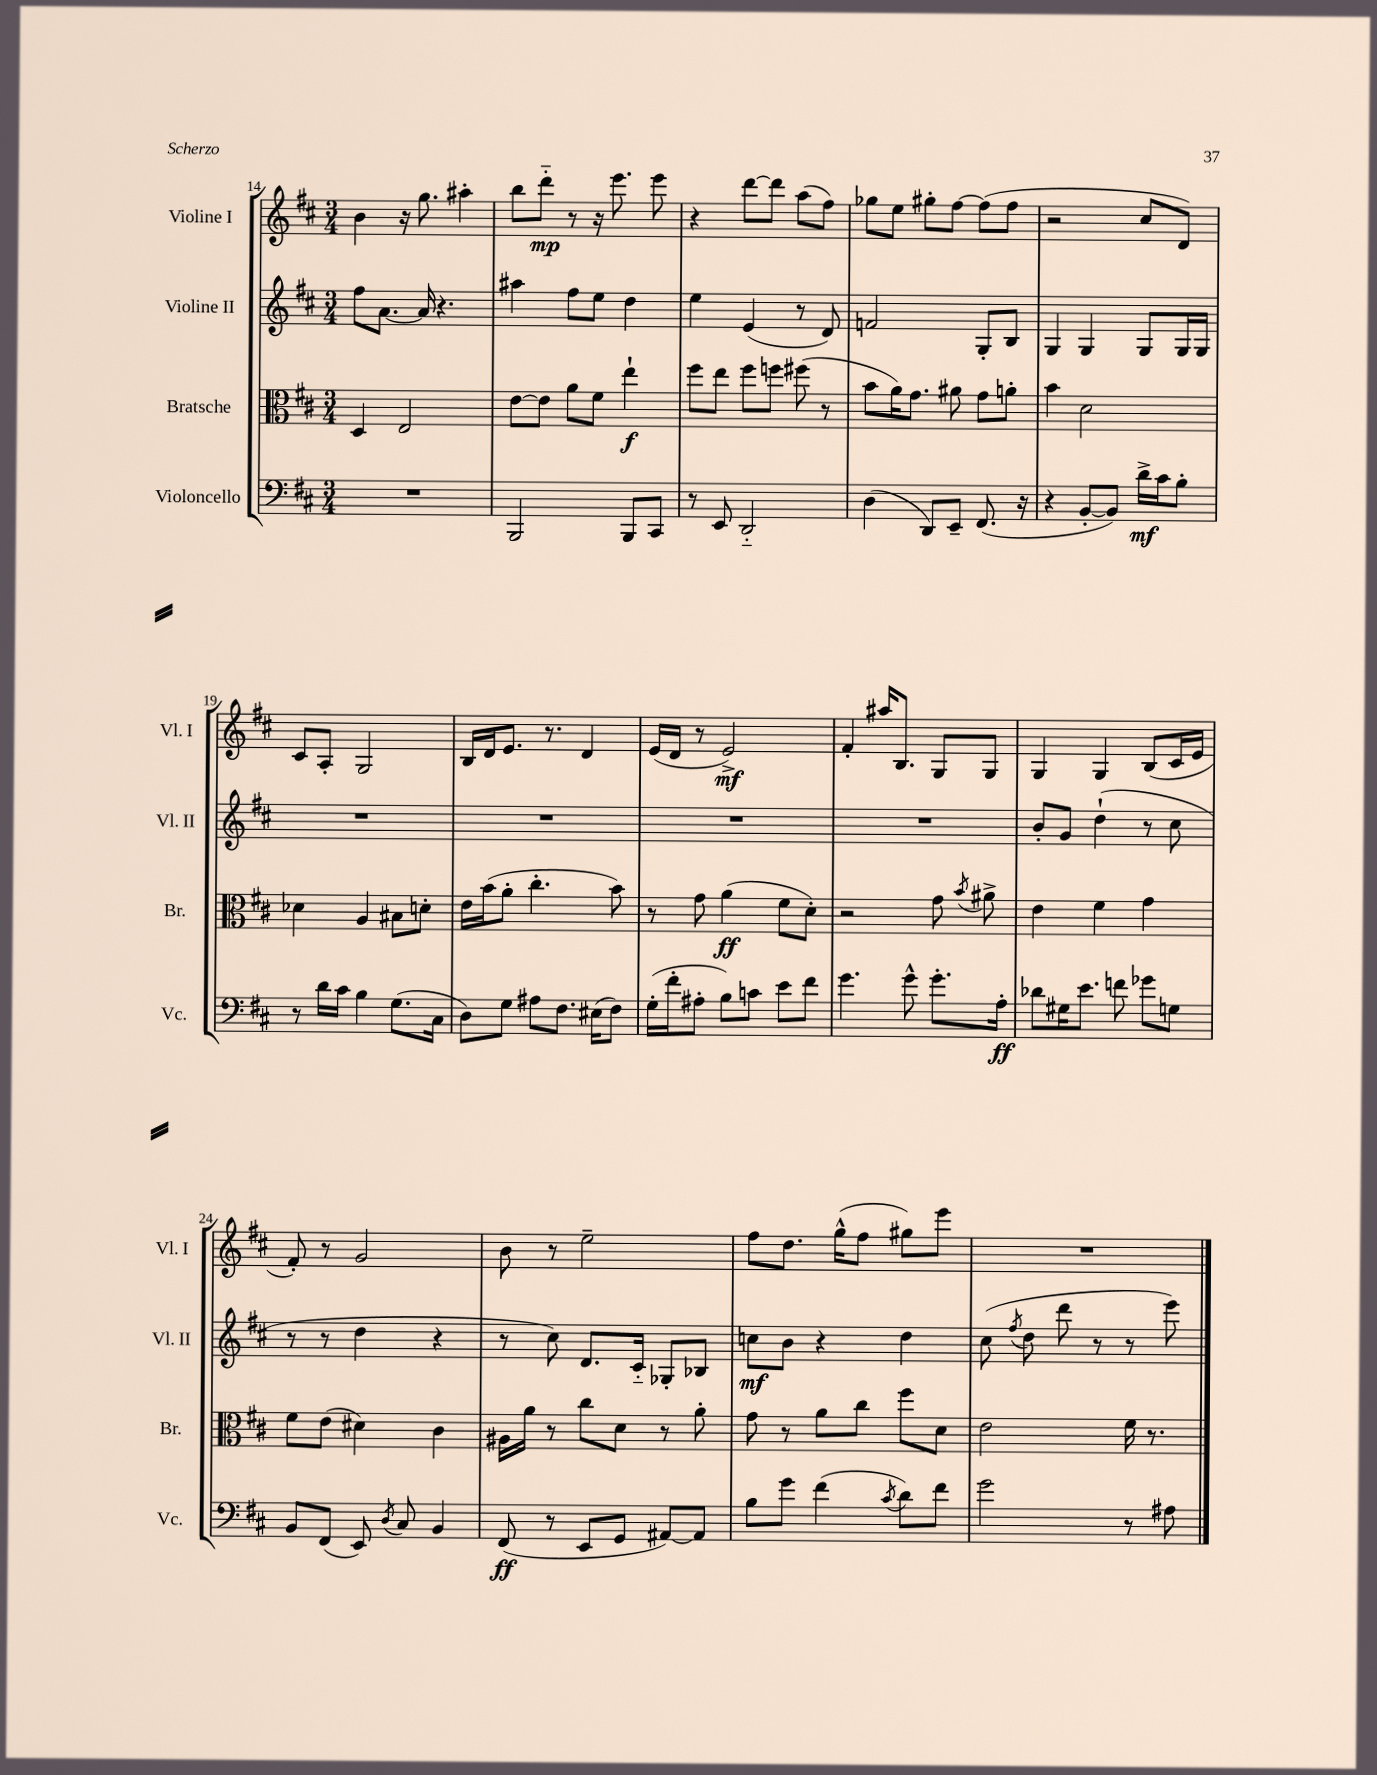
<<
\new StaffGroup <<
\new Staff = "s0" \with { instrumentName = "Violine I" shortInstrumentName = "Vl. I" } {
    \clef treble \key d \major \numericTimeSignature \time 3/4
    \autoBeamOff b'4 r16 g''8. ais''4-. |
    b''8[ d'''8]-_\mp r8 r16 e'''8. e'''8 |
    r4 d'''8[~ d'''8] a''8[( fis''8]) |
    ges''8[ e''8] gis''8[-. fis''8]~ fis''8[( fis''8] |
    r2 cis''8[ d'8]) |
    cis'8[ a8]-. g2 |
    b16[ d'16 e'8.] r8. d'4 |
    e'16[( d'16] r8 e'2->\mf) |
    fis'4-. ais''16[ b8.] g8[ g8] |
    g4 g4 b8[( cis'16 e'16] |
    fis'8-.) r8 g'2 |
    b'8 r8 e''2-- |
    fis''8[ d''8.] g''16[-^( fis''8] gis''8[) e'''8] |
    R2. \bar "|." |
}
\new Staff = "s1" \with { instrumentName = "Violine II" shortInstrumentName = "Vl. II" } {
    \clef treble \key d \major \numericTimeSignature \time 3/4
    \autoBeamOff fis''8[ a'8.]~ a'16 r4. |
    ais''4 fis''8[ e''8] d''4 |
    e''4 e'4( r8 d'8) |
    f'2 g8[-. b8] |
    g4 g4 g8[ g16 g16] |
    R2. |
    R2. |
    R2. |
    R2. |
    b'8[-. g'8] d''4-!( r8 cis''8 |
    r8 r8 d''4 r4 |
    r8 cis''8) d'8.[ cis'16]-_ ges8[-. bes8] |
    c''8[\mf b'8] r4 d''4 |
    cis''8( \acciaccatura { fis''8 } d''8 d'''8 r8 r8 e'''8) \bar "|." |
}
\new Staff = "s2" \with { instrumentName = "Bratsche" shortInstrumentName = "Br." } {
    \clef alto \key d \major \numericTimeSignature \time 3/4
    \autoBeamOff d4 e2 |
    e'8[~ e'8] a'8[ fis'8] e''4-!\f |
    fis''8[ e''8] fis''8[ f''8] fis''8( r8 |
    b'8[ a'16) g'8.] ais'8 g'8[ a'8]-. |
    b'4 d'2 |
    des'4 a4 bis8[ d'8]-. |
    e'16[ b'16( a'8]-. cis''4.-. b'8) |
    r8 g'8 a'4\ff( fis'8[ d'8]-.) |
    r2 g'8 \acciaccatura { b'8 } ais'8-> |
    e'4 fis'4 g'4 |
    fis'8[ e'8]( dis'4) cis'4 |
    ais16[ a'16] r8 cis''8[ d'8] r8 a'8-. |
    g'8 r8 a'8[ cis''8] fis''8[ d'8] |
    e'2 fis'16 r8. \bar "|." |
}
\new Staff = "s3" \with { instrumentName = "Violoncello" shortInstrumentName = "Vc." } {
    \clef bass \key d \major \numericTimeSignature \time 3/4
    \autoBeamOff R2. |
    b,,2 b,,8[ cis,8] |
    r8 e,8 d,2-_ |
    d4( d,8[) e,8]-- fis,8.( r16 |
    r4 b,8[~-. b,8]) d'16[->\mf cis'16 b8]-. |
    r8 d'16[ cis'16] b4 g8.[( cis16] |
    d8[) g8] ais8[ fis8.] eis16[( fis8]) |
    g16[-.( fis'16-. ais8]-. b8[) c'8] e'8[ fis'8] |
    g'4. g'8-^ g'8.[-. a16]-.\ff |
    des'8[ gis16 e'8.] f'8 ges'8[ g8] |
    b,8[ fis,8]( e,8) \acciaccatura { d8 } cis8 b,4 |
    fis,8\ff( r8 e,8[ g,8] ais,8[~) ais,8] |
    b8[ g'8] fis'4( \acciaccatura { cis'8 } d'8[) fis'8] |
    g'2 r8 ais8 \bar "|." |
}
>>
>>
\layout { \context { \Score currentBarNumber = #14 } }
